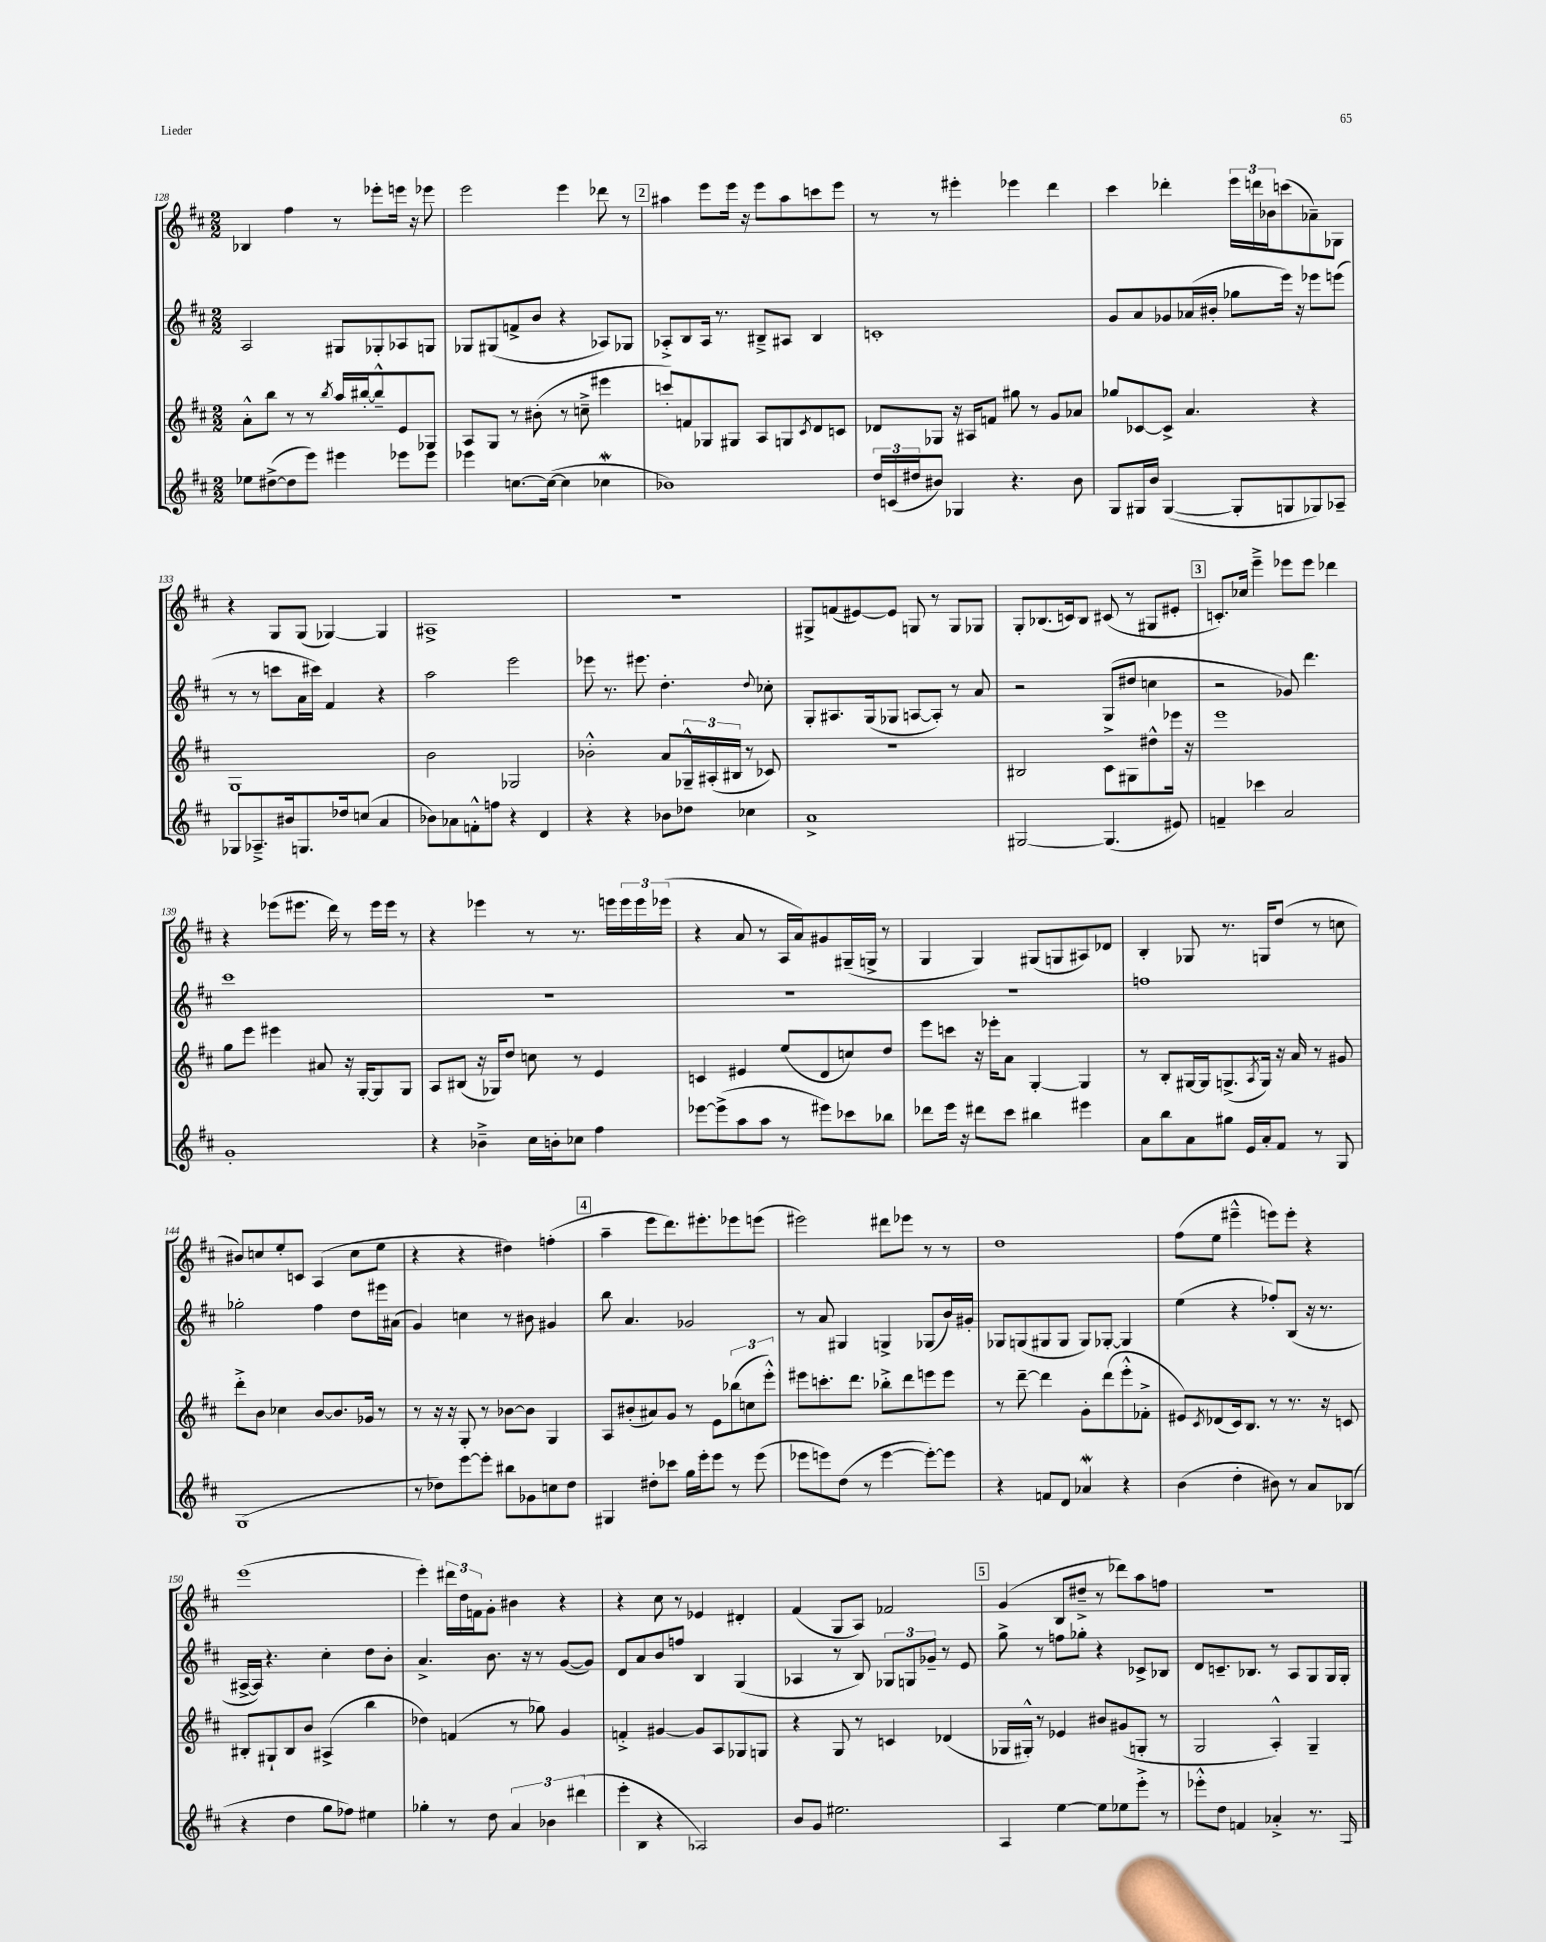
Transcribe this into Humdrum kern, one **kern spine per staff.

**kern	**kern	**kern	**kern
*staff4	*staff3	*staff2	*staff1
*clefG2	*clefG2	*clefG2	*clefG2
*k[f#c#]	*k[f#c#]	*k[f#c#]	*k[f#c#]
*M2/2	*M2/2	*M2/2	*M2/2
8ee-	8a'^^	2A	4B-
([8dd#^	8bb	.	.
8dd#]	8r	.	4ff#
8eee)	8r	.	.
.	8qbb	.	.
4eee#	16aa	8G#	8r
.	[16bb#'	.	.
.	8bb#~^^]	8G-'	8eee-'
8eee-	8e	8A-	16eee
.	.	.	16r
8eee-	8G-	8G	8eee-
=	=	=	=
4eee-	8A	8G-	2eee
.	8G	(8G#	.
[8.cc	8r	8f^	.
.	(8b#'	8b	.
(16cc_	.	.	.
4cc]	8r	4r	4eee
.	8cc~^	.	.
4cc-	4eee#	8A-)	8ddd-
.	.	8G-	8r
=	=	=	=
1b-)	8ccc')	8A-'^	4aa#
.	8f	8B	.
.	8G-	16A-	8eee
.	.	8.r	.
.	8G#	.	16eee
.	.	.	16r
.	8A	8B#~^	8eee
.	8G	8A#	8aa#
.	8qc#	.	.
.	8d	4B#	8ccc
.	8c	.	8eee
=	=	=	=
24dd	8d-	1c'	8r
(24c	.	.	.
24dd#	.	.	.
8b#)	8G-	.	8r
4G-	16r	.	4eee#'
.	16A#	.	.
.	8f	.	.
4.r	8gg#	.	4eee-
.	8r	.	.
.	8g	.	4ddd
8b#	8a-	.	.
=	=	=	=
8G	8gg-	8g	4ccc#
16G#	[8c-	8a	.
16b	.	.	.
([4G#	8c-^]	8g-	4ddd-'
.	4.a	(16a-	.
.	.	16b#'	.
8G#']	.	8gg-	24eee
.	.	.	24ddd
.	.	.	24b-
8G	.	16eee)	(8ccc
.	.	16r	.
8G-)	4r	8eee-	8a-~)
8A-~	.	(8eee	8G-
=	=	=	=
8G-	1G	8r	4r
8.A-~^	.	8r	.
.	.	8ccc	8G
16b#	.	.	.
8.G	.	16a	(8G
.	.	16ccc#)	.
.	.	4f#	[4G-)
16dd-	.	.	.
(8cc	.	.	.
4a	.	4r	4G-]
=	=	=	=
8b-)	2b	2aa	1A#^
8a-	.	.	.
8f'^^	.	.	.
8ff	.	.	.
4r	2G-	2eee	.
4d	.	.	.
=	=	=	=
4r	2b-'^^	8eee-	1r
.	.	8.r	.
4r	.	.	.
.	.	8.eee#	.
8b-	8a	4.dd'	.
8dd-	24G-~^^	.	.
.	(24A#'	.	.
.	24B#	.	.
4cc-	8r	.	.
.	.	8qqdd	.
.	8c-)	8cc-'	.
=	=	=	=
1a^	1r	8G'	8G#^
.	.	8.A#	(8f
.	.	.	[8e#)
.	.	(16G	.
.	.	8G-	8e#]
.	.	[8A	8G
.	.	8A'])	8r
.	.	8r	8G
.	.	8a	8G-
=	=	=	=
[2G#	2B#	2r	8G'
.	.	.	(8.B-
.	.	.	16c)
.	.	.	8B-
(4.G#]	8c#^	(8G	(8c#
.	8G#	8dd#	8r
.	8dd#^^	4cc	8G#
8e#)	16eee-	.	8e#'
.	16r	.	.
=	=	=	=
4f~	1eee	2r	8.c')
.	.	.	16cc-
4ccc-	.	.	4eee~^
2a	.	8g-)	8eee-
.	.	4.ddd	8eee-
.	.	.	4ddd-
=	=	=	=
1g'	8gg	1ccc#	4r
.	8eee	.	.
.	4eee#	.	(8eee-
.	.	.	8.eee#
.	8a#	.	.
.	.	.	16ddd)
.	16r	.	8r
.	[16G'	.	.
.	8G]	.	16eee#
.	.	.	16eee#
.	8G	.	8r
=	=	=	=
4r	8A	1r	4r
.	(8B#	.	.
4b-~^	16r	.	4eee-
.	16G-)	.	.
.	8dd	.	.
16cc#	8cc	.	8r
16b'	.	.	.
8cc-	8r	.	8.r
4ff#	4e	.	.
.	.	.	16eee
.	.	.	24eee
.	.	.	24eee
.	.	.	(24eee-
=	=	=	=
[8eee-	4c	1r	4r
(8eee-^]	.	.	.
8aa	4e#	.	8a
8aa	.	.	8r
8r	(8ee	.	16A
.	.	.	16a)
8eee#)	8d	.	8g#
8ccc-	8cc)	.	(16G#~
.	.	.	16G^
8bb-	8dd	.	8r
=	=	=	=
8ddd-	8eee	1r	4G
16eee	8ccc	.	.
16r	.	.	.
8ddd#	16r	.	4G)
.	16eee-'	.	.
8ccc#	8a	.	.
4bb#	[4G'	.	(8G#
.	.	.	8G
4eee#	4G]	.	8A#)
.	.	.	8d-
=	=	=	=
8a	8r	1ff	4B'
8bb	8B'	.	.
8a	[16G#	.	8G-
.	16G#]	.	.
8gg#	(8.G^	.	8.r
16e	.	.	.
.	8qA	.	.
16a'	16G)	.	16G
8f#	16r	.	(8dd
.	16a	.	.
8r	8r	.	8r
8G	8g#	.	8cc
=	=	=	=
(1G	8ddd'^	2gg-'	8b#)
.	8b	.	8cc
.	4cc-	.	8ee'
.	.	.	8c
.	[8b	4ff#	(4A
.	8.b]	.	.
.	.	8dd	8cc
.	16g-	.	.
.	8r	16eee#	8ee
.	.	(16a#	.
=	=	=	=
8r	8r	4g)	4r
8dd-)	16r	.	.
.	16r	.	.
[8eee	8G'	4cc	4r
8eee']	8r	.	.
8bb#	[8b-	8r	4dd#)
8g-	8b-]	8b#	.
8cc	4G	4g#	(4ff'
8dd-	.	.	.
=	=	=	=
4G#	8A	8bb	4aa~
.	(8b#'	4.a	.
8dd#'	8a#)	.	8eee
8ccc-	8g	.	8.ddd)
16gg	8r	2g-	.
16eee'	.	.	8.eee#'
8eee	8e	.	.
8r	(12bb-	.	8eee-
.	12cc	.	.
(8eee	.	.	(8eee
.	12eee'^^)	.	.
=	=	=	=
8eee-	8eee#	8r	2eee#)
8eee)	8.ccc'	8a	.
(8dd	.	4G#	.
.	8.ddd	.	.
8r	.	.	.
[4eee	8bb-'^	4G^	8ddd#
.	8ddd	.	8eee-
8eee'_)	8eee	(8G-	8r
8eee]	8eee	16b)	8r
.	.	16g#'	.
=	=	=	=
4r	8r	8G-	1dd
.	[8ddd~	(8G	.
8f	4ddd]	8G#	.
8d	.	8G#	.
4a-	8g'	8G#)	.
.	(8ddd	[8G-'	.
4r	8eee'^^	4G-]	.
.	8f-'^	.	.
=	=	=	=
(4b	8e#)	(4ee	(8ff#
.	8qc#	.	.
.	(8d-	.	8ee
4dd'	16c#)	4r	4eee#~^^
.	8.B	.	.
8b#)	8r	8ff-')	8eee)
8r	8.r	(8B	8eee'
8a	.	16r	4r
.	16r	8.r	.
(8B-	8c	.	.
=	=	=	=
4r	8B#'	[16A#^	(1eee
.	.	16A#])	.
.	8G#`	4.r	.
4dd	8B#	.	.
.	8b	.	.
8gg	(4A#^	4cc#'	.
8ff-)	.	.	.
4ee#	4bb	8dd	.
.	.	8b'	.
=	=	=	=
4gg-'	4dd-)	4.a^	4eee')
8r	(4f	.	24ddd#
.	.	.	24dd
.	.	.	24f
8dd	.	8.b	8g'
6a	8r	.	4b#
.	.	16r	.
.	8gg-)	8r	.
6b-	.	.	.
.	4g	([8g	4r
(6ddd#	.	.	.
.	.	8g])	.
=	=	=	=
8eee'	4f'^	8d	4r
8B	.	8a	.
4r	[4g#	8b	8cc#
.	.	8ff	8r
2A-')	8g#]	4B	4e-
.	8A	.	.
.	8G-	(4G	4d#'
.	8G	.	.
=	=	=	=
8b	4r	4A-	(4f#
8g	.	.	.
2.ee#	8G	8r	8G
.	8r	8B)	8A)
.	4c	12G-	2f-
.	.	12G	.
.	.	12g-~	.
.	(4d-	8r	.
.	.	8e	.
=	=	=	=
4A	16G-	8gg^	(4g
.	16G#'^^)	.	.
.	8r	8r	.
[4ee	4e-	8ff	8B
.	.	8gg-'	8dd#~^
8ee]	8b#	4r	8r
8ee-	(8g#	.	8ddd-)
8eee'^	8G'	8c-^	8aa
8r	8r	8B-	8ff
=	=	=	=
8eee-'^^	2G	8d	1r
8dd	.	8.c~	.
4f	.	.	.
.	.	8.B-	.
4a-'^	4A'^^)	8r	.
.	.	8A	.
8.r	4G~	8G	.
.	.	16G	.
16G	.	16G'	.
==	==	==	==
*-	*-	*-	*-
